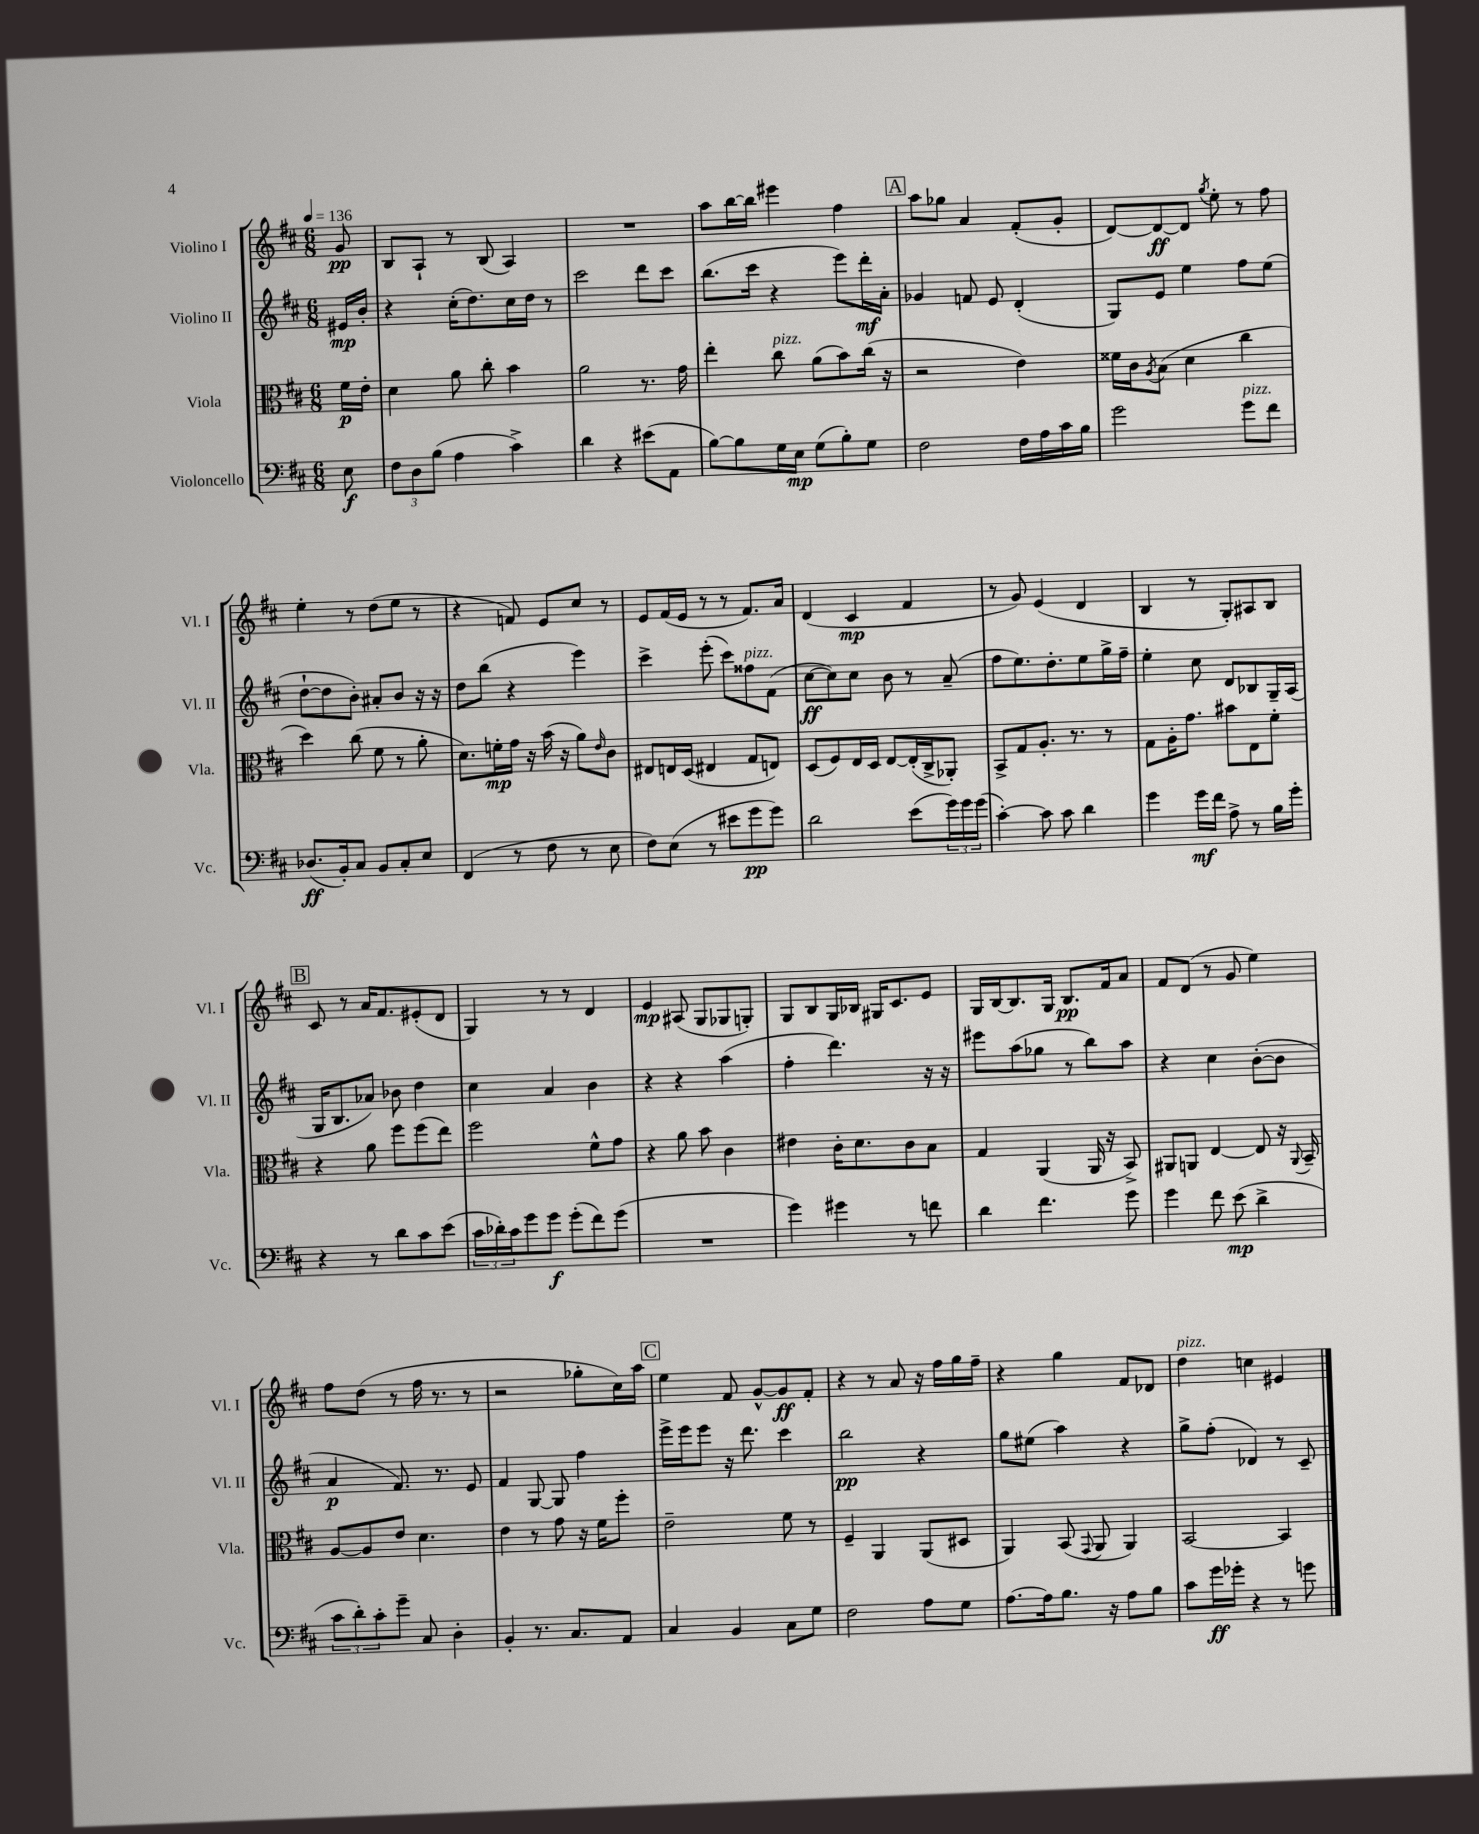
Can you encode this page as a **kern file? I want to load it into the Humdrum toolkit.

**kern	**kern	**kern	**kern
*staff4	*staff3	*staff2	*staff1
*clefF4	*clefC3	*clefG2	*clefG2
*k[f#c#]	*k[f#c#]	*k[f#c#]	*k[f#c#]
*M6/8	*M6/8	*M6/8	*M6/8
*MM136	*MM136	*MM136	*MM136
8E\	16f#\LL	16e#/LL	8g/
.	16e'\JJ	16b'/JJ	.
=	=	=	=
12F#\L	4d\	4r	8B/L
12D\	.	.	.
.	.	.	8A`/J
(12B\J	.	.	.
4A\	8a\	(16cc#'\LK	8r
.	.	8.dd\)	.
.	8cc#'\	.	(8B/
4c#^\)	4b\	16cc#\L	4A/)
.	.	16dd\JJ	.
.	.	8r	.
=	=	=	=
4d\	2a\	2ccc#\	2.r
4r	.	.	.
(8e#\L	8.r	8ddd\L	.
8AA\J	.	8ccc#\J	.
.	16g\	.	.
=	=	=	=
[8B\L)	4ee'\	(8.bb\L	8aa\L
8B\]	.	.	[16bb\L
.	.	16ccc#\Jk	16bb\]JJ
16G\L	8cc#\	4r	4eee#\
16E\JJ	.	.	.
(8G\L	(8a\L	.	.
8B'\)	8b\)	8eee\L)	4ff#\
8G\J	(16cc#\Jk	16ddd'\L	.
.	16r	16a'\JJ	.
=	=	=	=
2F#\	2r	4g-/	8aa\L
.	.	.	8gg-\J
.	.	8f/	4a/
.	.	8e/	.
16F#\LL	4e\)	(4d'/	(8f#'/L
16A\	.	.	.
16c#\	.	.	8g'/J
16B\JJ	.	.	.
=	=	=	=
2g\	16f##\LL	8G/L)	[8d/L)
.	16c#\J	.	.
.	8qA/	.	.
.	(8B\J	8e/J	8d/_
.	4d\	4ee\	8d/]J
.	.	.	8qgg/
.	.	.	8ee'\
8g\L	4cc#\	8ff#\L	8r
8f#\J	.	(8ee\J	8ff#\
=	=	=	=
(8.D-/L	4dd\)	[8dd`\L	4ee'\
.	.	8dd\]	.
16BB'/k)	.	.	.
8C#/J	(8cc#\	8b'\J)	8r
8BB/L	8f#\	8a#'/L	(8dd\L
8C#'/	8r	8b/J	8ee\J
8E/J	8a'\	16r	8r
.	.	16r	.
=	=	=	=
(4FF#/	8.d\L)	8dd\L	4r
.	.	(8bb\J	.
.	16f'\L	.	.
8r	16g\JJ	4r	8f/)
.	16r	.	.
8F#\	(16b\	.	8e/L
.	16r	.	.
8r	8a\L)	4eee\)	8cc#/J
.	16qqe/	.	.
8E\	8c#\J	.	8r
=	=	=	=
8F#\L)	8E#/L	4ccc#^\	8e/L
(8E\J	16E/L	.	(16f#/L
.	(16D/JJ	.	16e/JJ
8r	4E#/	(8eee'\	8r
8e#\L	.	8ccc#\L)	8r
8g\	8G/L	8ff##\	8.f#/L)
8g\J)	8E/J)	(8f#\J	.
.	.	.	16a/Jk
=	=	=	=
2d\	(8D/L	[8cc#\L	(4d/
.	8F#/)	8cc#\])	.
.	16E/L	8cc#\J	4c#/
.	16D/JJ	.	.
.	[8E/L	8b\	.
(8e\L	(16E'/]L	8r	4f#/
.	16C#^/J	.	.
24g\L)	8AA-'/J)	(8a~/	.
24g\	.	.	.
(24g\JJ	.	.	.
=	=	=	=
[4c#'\)	8BB^/L	8ff#\L	8r
.	8G/	8.ee\)	8g/)
8c#\]	8.A'/J	.	(4e/
.	.	8.dd'\	.
8c#\	.	.	.
.	8.r	.	.
4d\	.	8ee\	4d/
.	8r	16gg^\L	.
.	.	16ff#~\JJ	.
=	=	=	=
4g\	8G\L	4ee'\	4B/
.	16A'\K	.	.
.	8.g\J	.	.
16g\LL	.	8cc#\	8r
16f#\JJ	.	.	.
8A^\	8b#\L	8d/L	8G'/L)
8r	8E\	8B-/	8A#/
16B\LL	8f#'\J	16G~/L	8B/J
16g'\JJ	.	(16A/JJ	.
=	=	=	=
4r	4r	16G/LK	8c#/
.	.	8.B/	.
.	.	.	8r
8r	8a\	8a-/J)	16a/LK
.	.	.	8.f#/
8d\L	8ff#\L	8b-\	.
8c#\	(8ff#\	4dd\	(8e#'/
(8e\J	8ee\J)	.	8d/J
=	=	=	=
24c#\LL	2ff#\	4cc#\	4G/)
24d-'\)	.	.	.
24c#\J	.	.	.
8g\	.	.	.
8g\J	.	4a/	8r
(8g'\L	.	.	8r
8f#\)	8f#^^\L	4b\	4d/
(8g\J	8g\J	.	.
=	=	=	=
2.r	4r	4r	4e/
.	8a\	4r	(8A#/
.	8b\	.	8G/L
.	4c#\	(4aa\	8G-/
.	.	.	8G'/J)
=	=	=	=
4g\)	4e#\	4ff#'\	8G/L
.	.	.	8B/
4g#\	16c#'\LK	4.ddd\)	16G/L
.	8.d\	.	16B-/JJ
.	.	.	16G#/LK
.	.	.	8.c#/
8r	8c#\	.	.
8f\	8B\J	16r	8e/J
.	.	16r	.
=	=	=	=
4d\	4G/	8eee#\L	16G/LL
.	.	.	[16B/J
.	.	(8aa\	8.B/]
4.f#\	(4AA/	8gg-\J	.
.	.	.	16G/Jk
.	.	8r	8.B/L
.	16AA/	8bb\L)	.
.	16r	.	16f#/k
8g\	8BB^/)	8aa\J	8a/J
=	=	=	=
4g\	8AA#/L	4r	8f#/L
.	8AA/J	.	(8d/J
8f#\	[4E/	4cc#\	8r
(8e\	.	.	8g/
4d^\	8E/]	([8b'\L	4ee\)
.	16r	8b\]J	.
.	8qqAA/	.	.
.	16BB~/	.	.
=	=	=	=
12c#\L	[8A/L	4a/	8ff#\L
12d'\)	.	.	.
.	8A/]	.	(8dd\J
12c#'\	.	.	.
8g~\J	8e/J	8.f#/)	8r
8C#/	4.d\	.	16ff#\
.	.	8.r	8.r
4D'\	.	.	.
.	.	8e/	8r
=	=	=	=
4BB'/	4e\	4f#/	2r
8.r	8r	[8G/	.
.	8g\	8G/]	.
8.C#/L	.	.	.
.	16r	4ff#\	8gg-'\L
.	16f#\LK	.	.
8AA/J	8ff#'\J	.	16cc#\L)
.	.	.	16aa\JJ
=	=	=	=
4C#/	2e~\	16eee^\LL	4ee\
.	.	16eee\J	.
.	.	8eee\J	.
4BB/	.	16r	8f#/
.	.	8.ddd\	.
.	.	.	[8g^^/L
8C#\L	8f#\	4ccc#\	8g/]
8G\J	8r	.	8f#'/J
=	=	=	=
2F#\	4F#~/	2bb\	4r
.	4AA/	.	8r
.	.	.	8a/
8A\L	(8AA/L	4r	16r
.	.	.	16ff#\LL
8G\J	8D#/J	.	16gg\
.	.	.	16ff#~\JJ
=	=	=	=
[8.A\L	4AA/)	8gg\L	4r
.	.	(8ee#\J	.
16A\]k	.	.	.
8.B\J	(8BB/	4aa\)	4gg\
.	8qqGG/	.	.
.	8AA/	.	.
16r	.	.	.
8A\L	4AA/)	4r	8f#/L
8B\J	.	.	8d-/J
=	=	=	=
8c#\L	[2BB/	8gg^\L	4dd\
16g\L	.	(8ff#'\J	.
16g-'\JJ	.	.	.
4r	.	4d-/)	4cc\
8r	4BB/]	8r	4e#/
8g\	.	8c#~/	.
==	==	==	==
*-	*-	*-	*-
